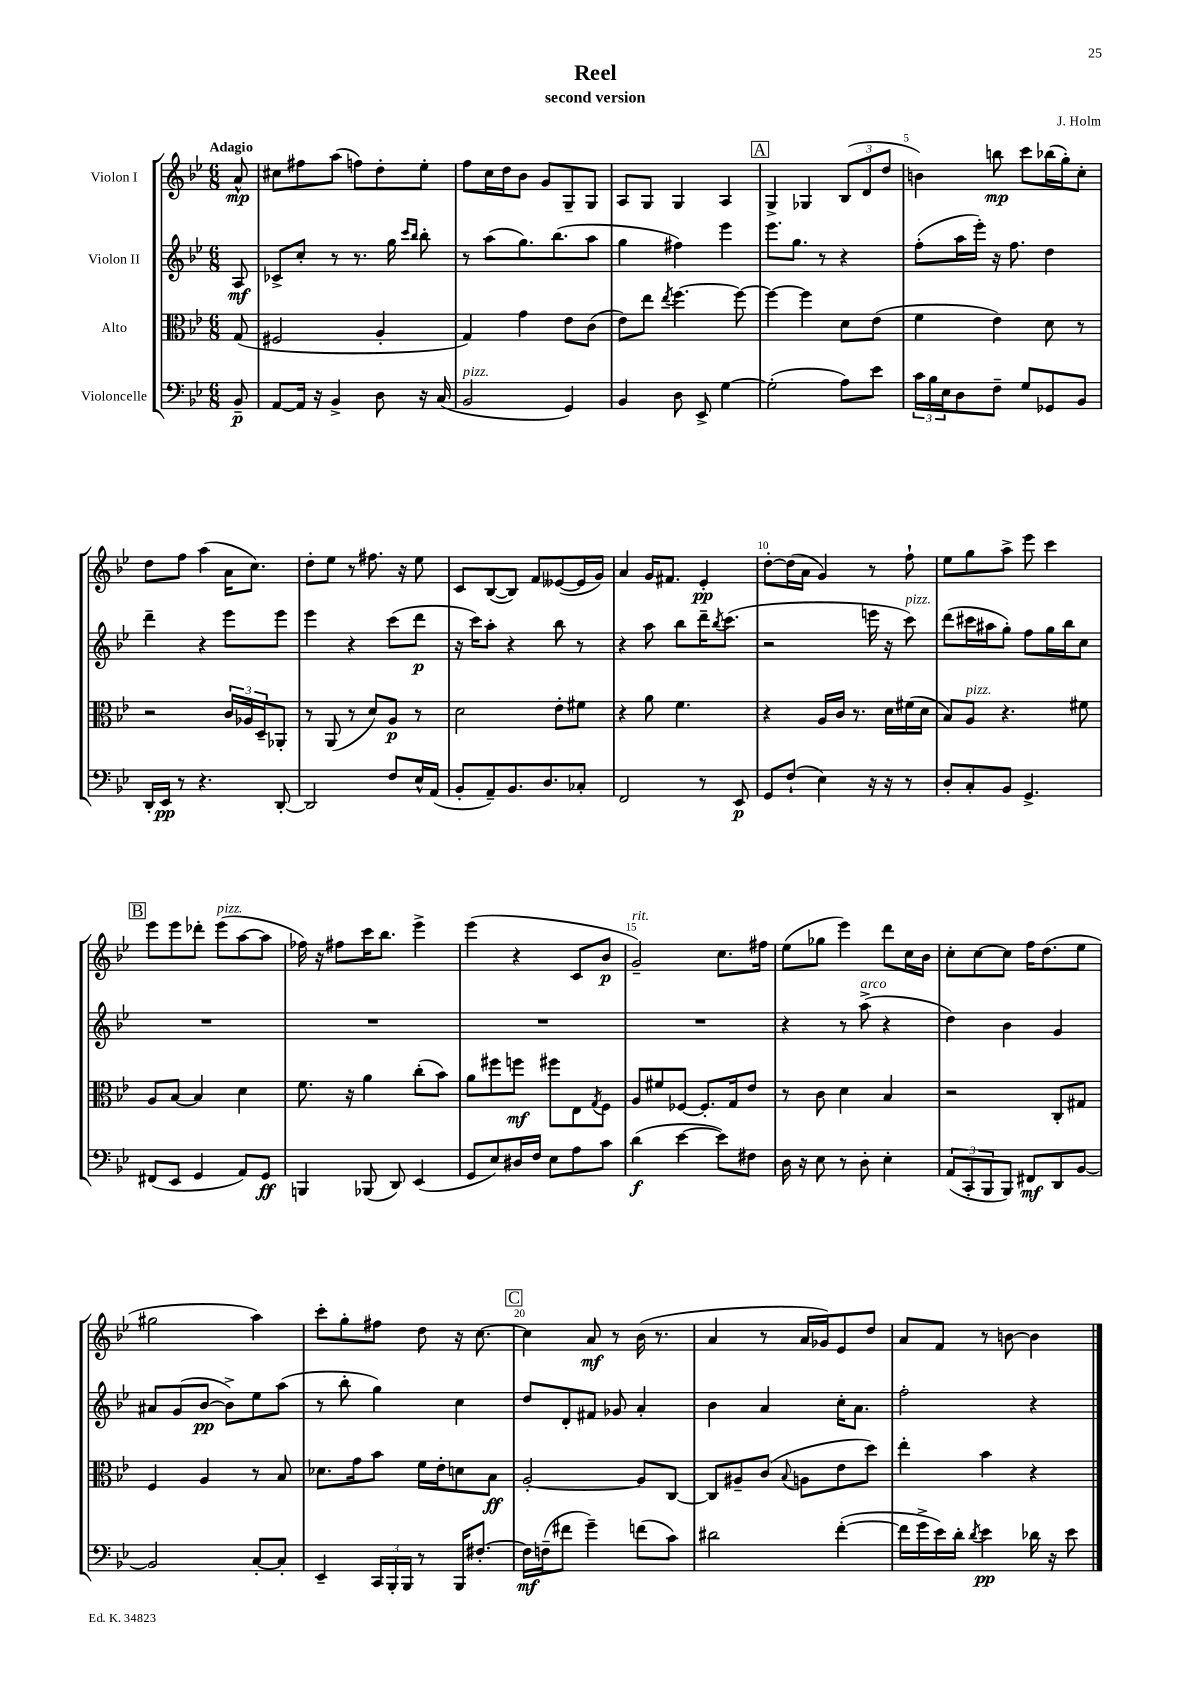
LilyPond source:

\header { title = "Reel" composer = "J. Holm" subtitle = "second version" }
<<
\new StaffGroup <<
\new Staff = "s0" \with { instrumentName = "Violon I" } {
    \clef treble \key bes \major \numericTimeSignature \time 6/8 \partial 8 \tempo "Adagio"
    a'8-^\mp |
    cis''8 fis''8 a''8( f''8) d''8-. ees''8-. |
    f''8 c''16 d''16 bes'8 g'8 g8-- g8 |
    a8 g8 g4 a4 |
    \mark \markup { \box "A" } g4-> ges4 \tuplet 3/2 { bes8( d'8 d''8 } |
    b'4) b''8\mp c'''8 bes''16( g''16-.) c''8-. |
    d''8 f''8 a''4( a'16 c''8.) |
    d''8-. ees''8 r8 fis''8. r16 ees''8 |
    c'8 bes8~( bes8) f'8 eeses'8~( eeses'16 g'16) |
    a'4 g'16 fis'8. ees'4-.\pp |
    d''8~-. d''16( a'16 g'4) r8 f''8-! |
    ees''8 g''8 a''8-> ees'''8 c'''4 |
    \mark \markup { \box "B" } ees'''8 ees'''8 des'''8-. ees'''8^\markup { \italic "pizz." }( a''8~ a''8 |
    fes''16) r16 fis''8 c'''16 bes''8. ees'''4-> |
    ees'''4( r4 c'8 bes'8\p |
    g'2--^\markup { \italic "rit." }) c''8. fis''16 |
    ees''8( ges''8 ees'''4) d'''8 c''16 bes'16 |
    c''8-. c''8~ c''8 f''16 d''8.( ees''8 |
    gis''2 a''4) |
    c'''8-. g''8-. fis''8 d''8 r16 c''8.~ |
    \mark \markup { \box "C" } c''4 a'8\mf r8 bes'16( r8. |
    a'4 r8 a'16 ges'16) ees'8 d''8 |
    a'8 f'8 r8 b'8~ b'4 \bar "|." |
}
\new Staff = "s1" \with { instrumentName = "Violon II" } {
    \clef treble \key bes \major \numericTimeSignature \time 6/8 \partial 8
    a8\mf |
    ces'8-> c''8-. r8 r8. g''16 \grace { c'''16 bes''16 } bes''8-. |
    r8 a''8( g''8.) bes''8.( a''8 |
    g''4 fis''4) ees'''4 |
    \mark \markup { \box "A" } ees'''8. g''8. r8 r4 |
    f''8-.( a''16 ees'''16-.) r16 f''8. d''4 |
    d'''4-- r4 ees'''8 ees'''8 |
    ees'''4 r4 c'''8( d'''8\p |
    r16 c'''16) a''8-. r4 bes''8 r8 |
    r4 a''8 bes''8 d'''16-- \acciaccatura { bes''8 } c'''8.( |
    r2 e'''16 r16 c'''8^\markup { \italic "pizz." }) |
    d'''8( cis'''16 ais''16 g''8-.) f''8 g''16 bes''16 c''8 |
    \mark \markup { \box "B" } R2. |
    R2. |
    R2. |
    R2. |
    r4 r8 a''8->^\markup { \italic "arco" }( r4 |
    d''4) bes'4 g'4 |
    ais'8 g'8( bes'8~\pp bes'8->) ees''8 a''8( |
    r8 bes''8-. g''4) c''4 |
    \mark \markup { \box "C" } d''8 d'8-. fis'8 ges'8 a'4-. |
    bes'4 a'4 c''16-. a'8. |
    f''2-. r4 \bar "|." |
}
\new Staff = "s2" \with { instrumentName = "Alto" } {
    \clef alto \key bes \major \numericTimeSignature \time 6/8 \partial 8
    g8( |
    fis2 a4-. |
    g4) g'4 ees'8 c'8( |
    ees'8) ees''8 \acciaccatura { ees''8 } f''4.~ f''8~ |
    \mark \markup { \box "A" } f''4~ f''4 d'8 ees'8( |
    f'4 ees'4) d'8 r8 |
    r2 \tuplet 3/2 { c'16 aes16 d16-- } aes,8-. |
    r8 a,8( r8 d'8) a8\p r8 |
    d'2 ees'8-. fis'8 |
    r4 a'8 f'4. |
    r4 a16 c'16 r8. d'16 fis'16( d'16 |
    bes8) a8^\markup { \italic "pizz." } r4. fis'8 |
    \mark \markup { \box "B" } a8 bes8~ bes4 d'4 |
    f'8. r16 a'4 c''8-.( bes'8) |
    a'8 fis''8 f''8\mf fis''8 ees8 \acciaccatura { g8 } f8 |
    a8 fis'8 fes8~ fes8.-. g16 ees'8 |
    r8 c'8 d'4 bes4 |
    r2 c8-. gis8 |
    f4 a4 r8 bes8 |
    des'8. g'16 bes'8 f'16 ees'16-. d'8 bes8\ff |
    \mark \markup { \box "C" } a2~-. a8 c8~ |
    c8 ais8-- c'8( \appoggiatura { bes8 } a8 ees'8 d''8) |
    ees''4-. bes'4 r4 \bar "|." |
}
\new Staff = "s3" \with { instrumentName = "Violoncelle" } {
    \clef bass \key bes \major \numericTimeSignature \time 6/8 \partial 8
    bes,8--\p |
    a,8~ a,16 r16 bes,4-> d8 r16 c16( |
    bes,2^\markup { \italic "pizz." } g,4) |
    bes,4 d8 ees,8-> g4~ |
    \mark \markup { \box "A" } g2-.( a8) ees'8 |
    \tuplet 3/2 { c'16 bes16 ees16 } d8 f8-- g8 ges,8 bes,8 |
    d,16-. ees,16\pp r8 r4. d,8~-. |
    d,2 f8 ees16-^ a,16( |
    bes,8-. a,8--) bes,8. d8. ces8-. |
    f,2 r8 ees,8\p |
    g,8 f8-!( ees4) r16 r16 r8 |
    d8-. c8-. bes,8 g,4.-> |
    \mark \markup { \box "B" } fis,8( ees,8 g,4 a,8) g,8\ff |
    b,,4 bes,,8( d,8) ees,4( |
    g,8 ees8) dis16 f16 ees8 a8 c'8 |
    d'4\f( ees'4~ ees'8) fis8 |
    d16 r16 ees8 r8 d8-. ees4-. |
    \tuplet 3/2 { a,8( c,8-. bes,,8 } bes,,8) fis,8\mf d,8 bes,8~ |
    bes,2 c8~-. c8-. |
    ees,4-- \tuplet 3/2 { c,16 bes,,16-. bes,,16 } r8 bes,,16 fis8.~-. |
    \mark \markup { \box "C" } fis16\mf f16--( fis'8 g'4--) f'8( c'8) |
    dis'2 f'4~-.( |
    f'16 g'16-> ees'16) d'16-. \acciaccatura { d'8 } ees'4\pp des'16 r16 ees'8 \bar "|." |
}
>>
>>
\layout { \context { \Score \override BarNumber.break-visibility = ##(#f #t #t) barNumberVisibility = #(every-nth-bar-number-visible 5) } }
